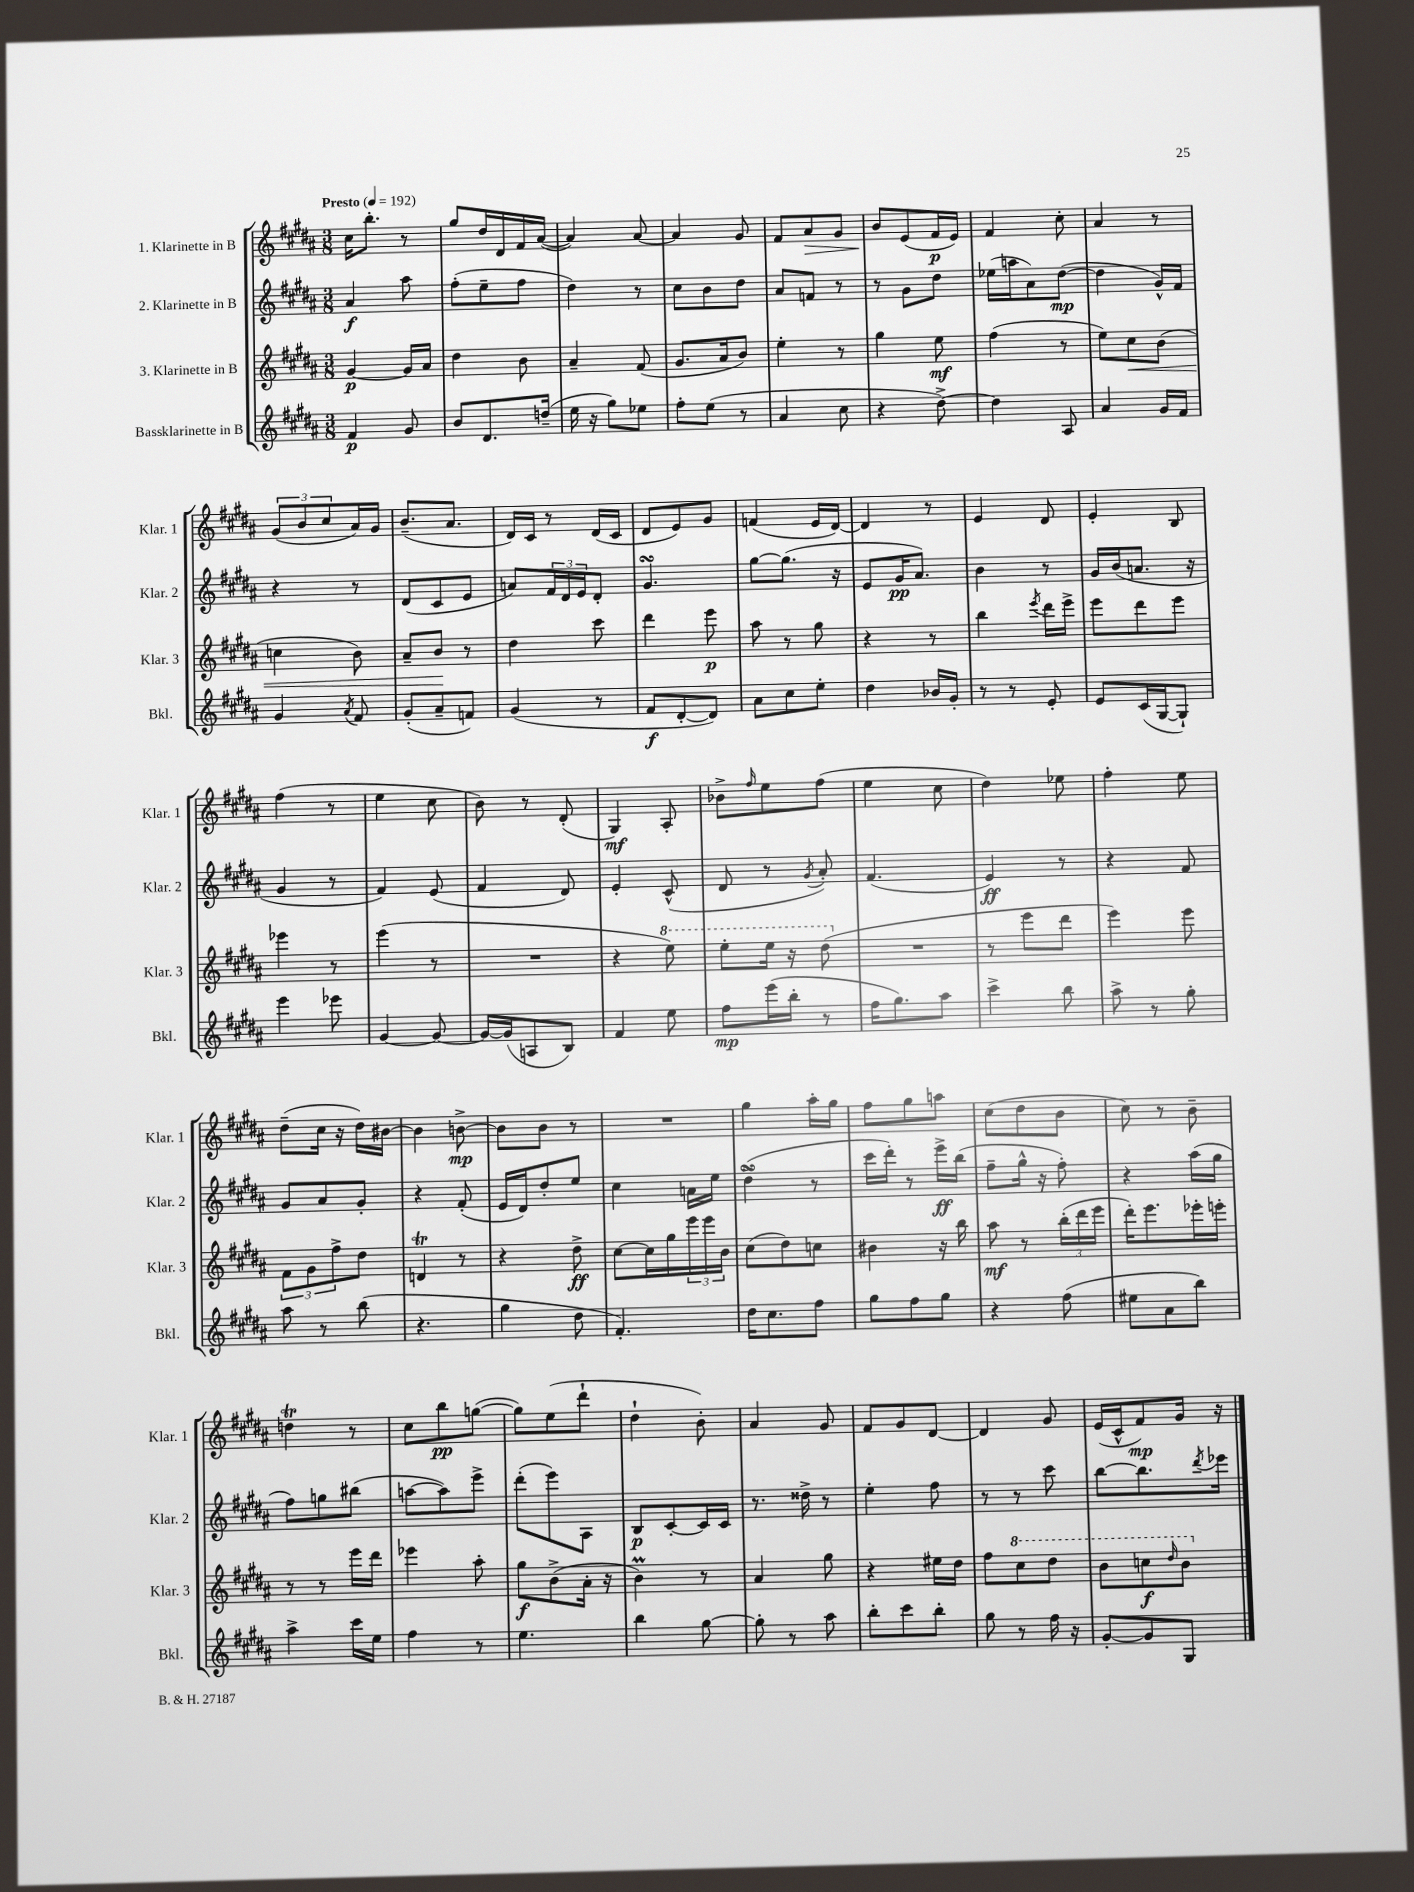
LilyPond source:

<<
\new StaffGroup <<
\new Staff = "s0" \with { instrumentName = "1. Klarinette in B" shortInstrumentName = "Klar. 1" } {
    \clef treble \key b \major \numericTimeSignature \time 3/8 \tempo "Presto" 4 = 192
    cis''16 b''8.-. r8 |
    gis''8 dis''16 dis'16 fis'16 ais'16~( |
    ais'4) ais'8~ |
    ais'4 gis'8 |
    fis'8 ais'8\> gis'8 |
    b'8\! e'8( fis'16\p e'16) |
    fis'4 cis''8-. |
    ais'4 r8 |
    \tuplet 3/2 { gis'8( b'8 cis''8 } ais'16) gis'16 |
    b'8.--( ais'8. |
    dis'16) cis'16 r8 dis'16( cis'16 |
    dis'8 e'8) gis'8 |
    f'4( e'16 dis'16~) |
    dis'4 r8 |
    e'4 dis'8 |
    e'4-. b8 |
    fis''4( r8 |
    e''4 cis''8 |
    b'8) r8 dis'8-.( |
    gis4\mf) ais8-. |
    bes'8-> \grace { fis''16 } e''8 fis''8( |
    e''4 cis''8 |
    dis''4) ees''8 |
    fis''4-. e''8 |
    dis''8--( cis''16 r16 dis''16) bis'16~ |
    bis'4 b'8~->\mp |
    b'8 b'8 r8 |
    R4. |
    gis''4 ais''16-. gis''16 |
    fis''8 gis''8 a''8 |
    cis''8( dis''8 b'8 |
    cis''8) r8 b'8-- |
    d''4\trill r8 |
    cis''8 b''8\pp g''8~( |
    g''8) e''8( dis'''8-! |
    dis''4-! b'8-.) |
    ais'4 gis'8 |
    fis'8 gis'8 dis'8~ |
    dis'4 gis'8 |
    e'16( cis'16-^ fis'8\mp) gis'16 r16 \bar "|." |
}
\new Staff = "s1" \with { instrumentName = "2. Klarinette in B" shortInstrumentName = "Klar. 2" } {
    \clef treble \key b \major \numericTimeSignature \time 3/8
    ais'4\f ais''8 |
    fis''8-.( e''8-- fis''8 |
    dis''4) r8 |
    cis''8 b'8 dis''8 |
    ais'8 f'8 r8 |
    r8 gis'8 dis''8 |
    ees''16( a''16 ais'8) dis''8~\mp( |
    dis''4 gis'16-^) fis'16 |
    r4 r8 |
    dis'8( cis'8 e'8 |
    a'8) \tuplet 3/2 { fis'16 dis'16 e'16 } dis'8-. |
    gis'4.\turn |
    gis''8~ gis''8.( r16 |
    e'8 gis'16\pp ais'8.) |
    b'4 r8 |
    gis'16 b'16( a'8. r16 |
    gis'4 r8 |
    fis'4) e'8( |
    fis'4 dis'8) |
    e'4-. cis'8-^( |
    dis'8 r8 \acciaccatura { gis'8 } ais'8-.) |
    fis'4.( |
    e'4\ff) r8 |
    r4 fis'8 |
    gis'8 ais'8 gis'8-. |
    r4 fis'8-.( |
    e'16 dis'16) dis''8-. e''8 |
    cis''4 a'16 e''16 |
    dis''4->\turn( r8 |
    cis'''16 dis'''16-.) r8 e'''16->\ff b''16( |
    fis''8-- gis''16-^ r16 fis''8-.) |
    r4 ais''16( gis''16 |
    fis''8) g''8 bis''8( |
    a''8~ a''8) e'''8-> |
    dis'''8-.( e'''8) ais8 |
    b8\p cis'8~-. cis'16 cis'16 |
    r8. disis''16-> r8 |
    e''4-. fis''8 |
    r8 r8 cis'''8 |
    b''8~ b''8. \acciaccatura { dis'''8 } ees'''16 \bar "|." |
}
\new Staff = "s2" \with { instrumentName = "3. Klarinette in B" shortInstrumentName = "Klar. 3" } {
    \clef treble \key b \major \numericTimeSignature \time 3/8
    gis'4~\p gis'16 ais'16 |
    dis''4 b'8 |
    ais'4-- fis'8( |
    gis'8. ais'16 b'8) |
    e''4-. r8 |
    gis''4 e''8\mf |
    fis''4( r8 |
    e''8) cis''8\< b'8( |
    c''4 b'8) |
    ais'8-- b'8\! r8 |
    dis''4 cis'''8 |
    dis'''4 e'''8\p |
    ais''8 r8 gis''8 |
    r4 r8 |
    b''4 \acciaccatura { e'''8 } dis'''16 e'''16-> |
    e'''8 dis'''8 e'''8 |
    ees'''4 r8 |
    e'''4( r8 |
    R4. |
    r4 \ottava #1 e'''8) |
    e'''8-. e'''16 r16 dis'''8( \ottava #0 |
    R4. |
    r8 e'''8 dis'''8 |
    e'''4) e'''8 |
    \tuplet 3/2 { fis'8 gis'8 fis''8-> } dis''8 |
    d'4\trill r8 |
    r4 dis''8->\ff |
    cis''8~ cis''16 gis''16 \tuplet 3/2 { e'''16 e'''16 b'16 } |
    cis''8( dis''8) c''8 |
    bis'4 r16 b''16 |
    ais''8\mf r8 \tuplet 3/2 { b''16-.( dis'''16 e'''16 } |
    dis'''16-.) e'''8. ees'''16-. e'''16-. |
    r8 r8 e'''16 dis'''16 |
    ees'''4 ais''8-. |
    gis''8\f b'8->( ais'16-. r16 |
    b'4\prall) r8 |
    ais'4 gis''8 |
    r4 eis''16 dis''16 |
    fis''8 \ottava #1 cis'''8 dis'''8 |
    b''8 c'''8\f \grace { dis'''16 } b''8 \ottava #0 \bar "|." |
}
\new Staff = "s3" \with { instrumentName = "Bassklarinette in B" shortInstrumentName = "Bkl." } {
    \clef treble \key b \major \numericTimeSignature \time 3/8
    fis'4\p gis'8 |
    b'8 dis'8. d''16--( |
    e''16 r16 gis''8) ees''8 |
    fis''8-. e''8( r8 |
    ais'4 cis''8 |
    r4 dis''8~->) |
    dis''4 ais8 |
    ais'4 gis'16 fis'16 |
    gis'4 \acciaccatura { ais'8 } fis'8 |
    gis'8-.( ais'8-- f'8) |
    gis'4( r8 |
    fis'8\f dis'8~-. dis'8) |
    ais'8 cis''8 e''8-. |
    dis''4 bes'16 gis'16-. |
    r8 r8 e'8-. |
    e'8 cis'16( gis16~ gis8-!) |
    e'''4 ees'''8 |
    gis'4~ gis'8~ |
    gis'16~ gis'16( a8 b8) |
    fis'4 e''8 |
    fis''8\mp e'''16( b''16-. r8 |
    fis''16 gis''8.) ais''8 |
    cis'''4-> b''8 |
    ais''8-> r8 gis''8-. |
    ais''8 r8 b''8( |
    r4. |
    gis''4 dis''8 |
    fis'4.-.) |
    dis''16 cis''8. fis''8 |
    gis''8 fis''8 gis''8 |
    r4 fis''8( |
    eis''8 ais'8 b''8) |
    ais''4-> cis'''16 e''16 |
    fis''4 r8 |
    e''4. |
    b''4 gis''8~ |
    gis''8-. r8 ais''8 |
    b''8-. cis'''8 b''8-. |
    gis''8 r8 fis''16 r16 |
    gis'8~-. gis'8 gis8 \bar "|." |
}
>>
>>
\layout { \context { \Score \remove "Bar_number_engraver" } }
